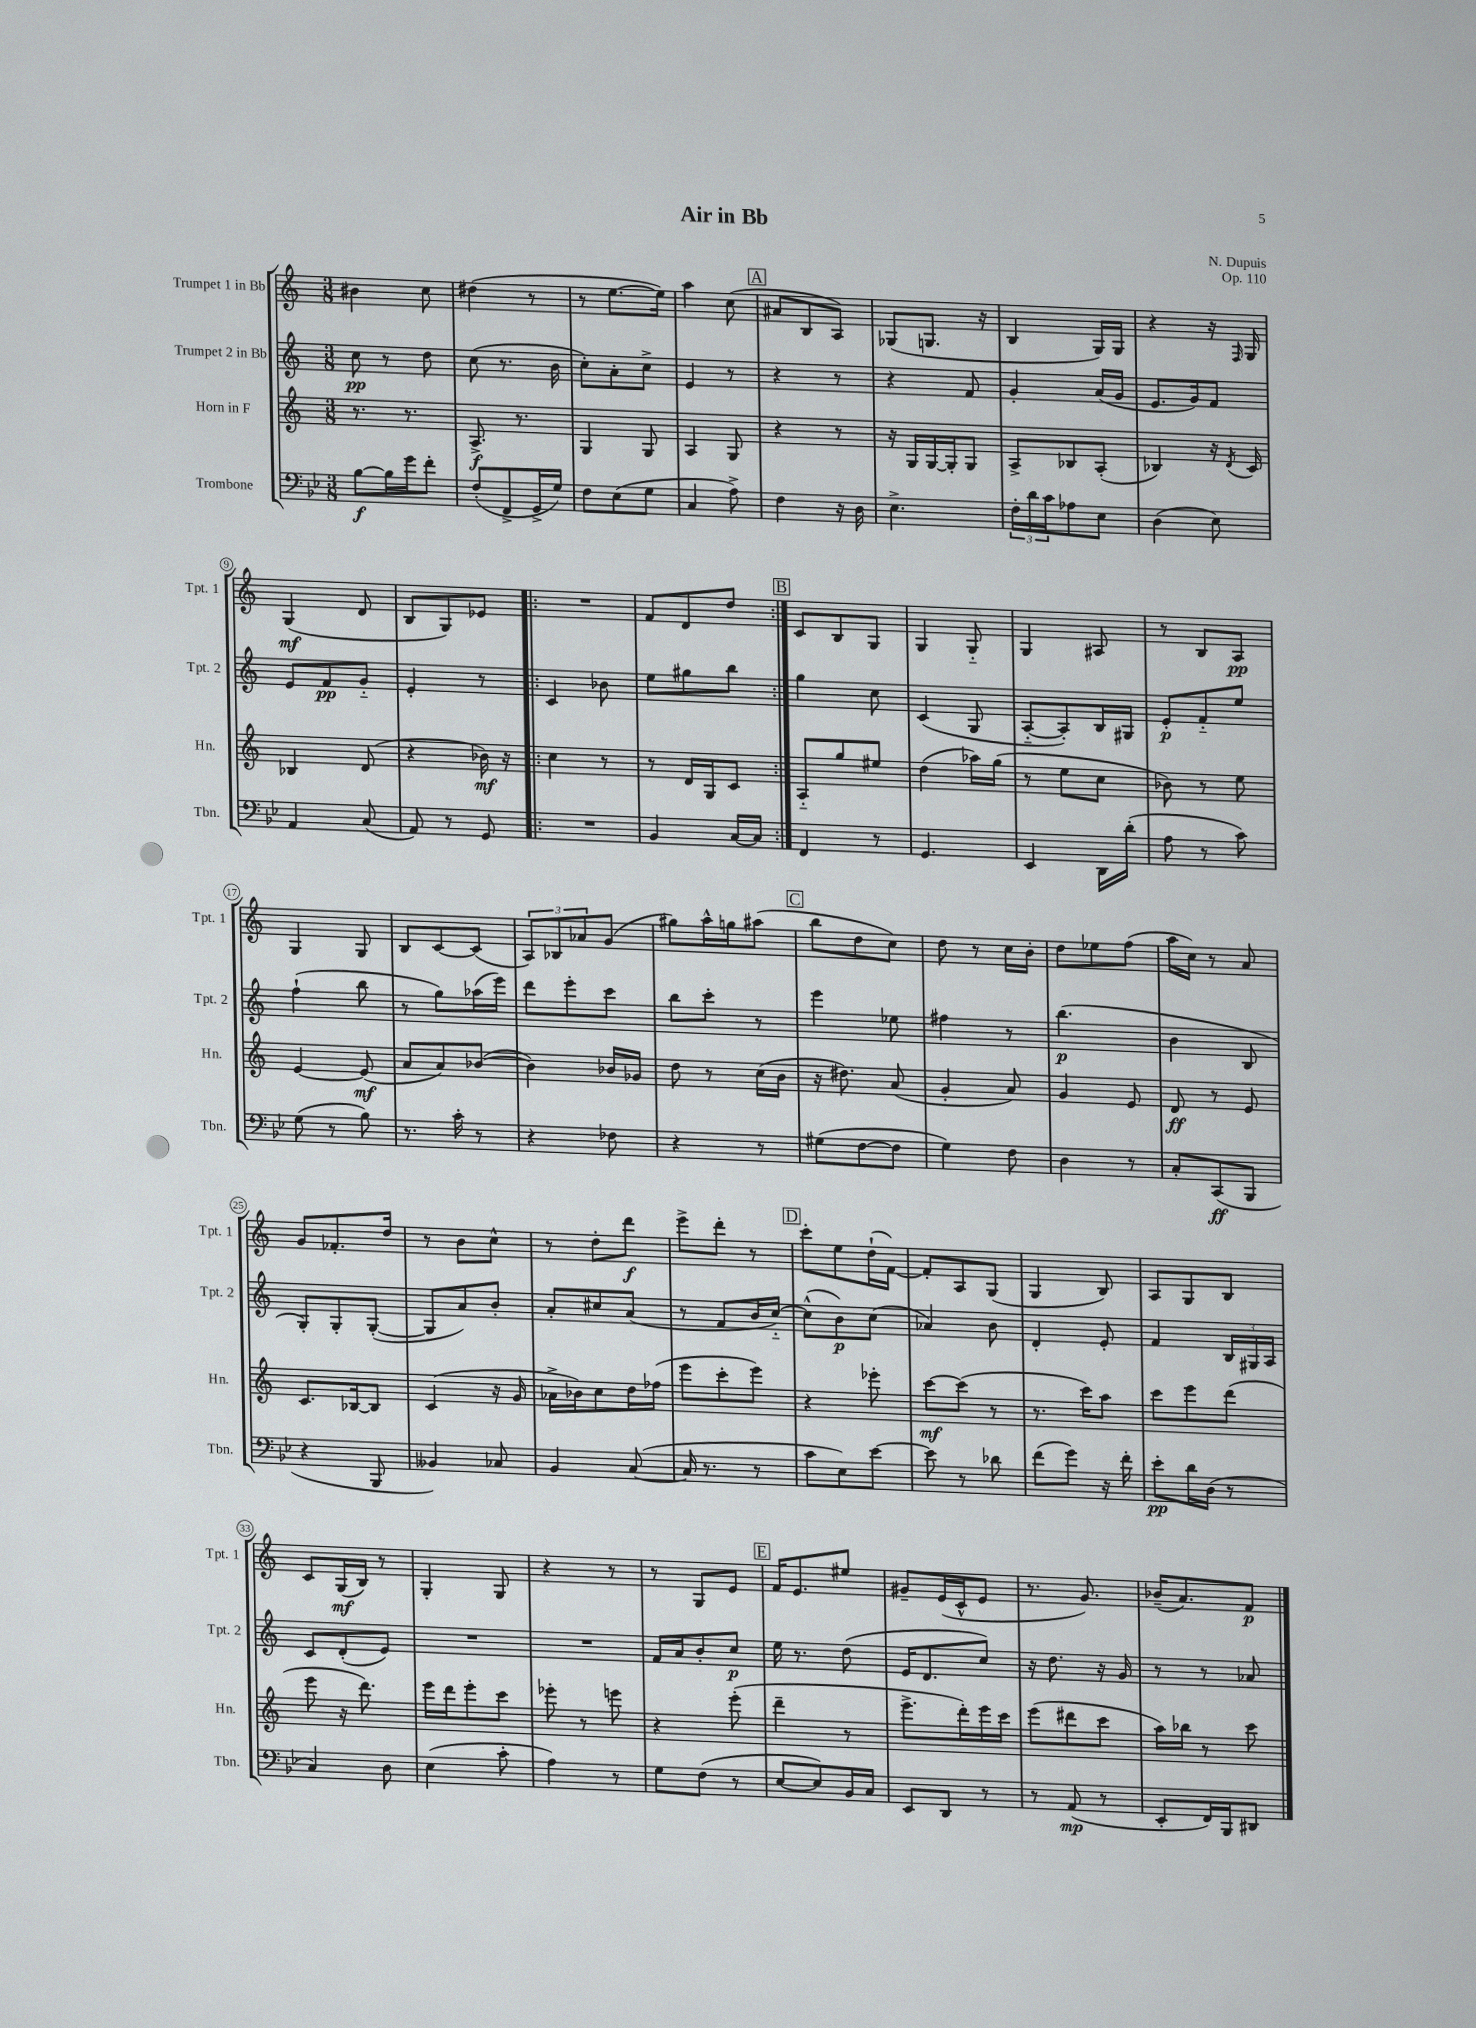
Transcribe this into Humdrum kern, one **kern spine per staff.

**kern	**dynam	**kern	**dynam	**kern	**dynam	**kern	**dynam
*part4	*part4	*part3	*part3	*part2	*part2	*part1	*part1
*staff4	*staff4	*staff3	*staff3	*staff2	*staff2	*staff1	*staff1
*I"Trombone	*	*I"Horn in F	*	*I"Trumpet 2 in Bb	*	*I"Trumpet 1 in Bb	*
*I'Tbn.	*	*I'Hn.	*	*I'Tpt. 2	*	*I'Tpt. 1	*
*clefF4	*	*clefG2	*	*clefG2	*	*clefG2	*
*k[b-e-]	*	*k[]	*	*k[]	*	*k[]	*
*M3/8	*	*M3/8	*	*M3/8	*	*M3/8	*
=1	=1	=1	=1	=1	=1	=1	=1
[8B-\L	f	8.r	.	8cc\	pp	4b#X\	.
16B-\L]	.	.	.	8r	.	.	.
16g\J	.	8.r	.	.	.	.	.
8f'\J	.	.	.	8dd\	.	8cc\	.
=2	=2	=2	=2	=2	=2	=2	=2
(8F'/L	.	8.A^/	f	(8cc\	.	(4dd#X\	.
8FF^/	.	.	.	8.r	.	.	.
.	.	8.r	.	.	.	.	.
16GG^/L	.	.	.	.	.	8r	.
16G/JJ)	.	.	.	16b\	.	.	.
=3	=3	=3	=3	=3	=3	=3	=3
8F\L	.	4G/	.	8cc'\L)	.	8r	.
(8E-\	.	.	.	8a'\	.	[8.ee\L	.
8G\J	.	8G/	.	8cc^\J	.	.	.
.	.	.	.	.	.	16ee\Jk])	.
=4	=4	=4	=4	=4	=4	=4	=4
4C/	.	4A/	.	4e/	.	4aa\	.
8A^\)	.	8G/	.	8r	.	(8cc\	.
!!LO:REH:place=s1:t=A
=5	=5	=5	=5	=5	=5	=5	=5
4F\	.	4r	.	4r	.	8a#X/L	.
.	.	.	.	.	.	8B/	.
16r	.	8r	.	8r	.	8A/J)	.
16D\	.	.	.	.	.	.	.
=6	=6	=6	=6	=6	=6	=6	=6
4.E-^\	.	16r	.	4r	.	(8G-X/L	.
.	.	16G/LL	.	.	.	.	.
.	.	[16G/	.	.	.	8.Gn/J	.
.	.	16G'/J]	.	.	.	.	.
.	.	8G/J	.	8f/	.	.	.
.	.	.	.	.	.	16r	.
=7	=7	=7	=7	=7	=7	=7	=7
24F'\LL	.	8A^/L	.	4g'/	.	4B/	.
24d\	.	.	.	.	.	.	.
24c\J	.	.	.	.	.	.	.
8A-X\	.	8B-X/	.	.	.	.	.
8E-\J	.	(8A'/J	.	(16a/LL	.	16G/LL)	.
.	.	.	.	16g/JJ	.	16G/JJ	.
=8	=8	=8	=8	=8	=8	=8	=8
(4D\	.	4B-X/)	.	8.e/L	.	4r	.
.	.	.	.	16g/k)	.	.	.
8E-\)	.	16r	.	8f/J	.	16r	.
.	.	8qd/	.	.	.	16qqF/	.
.	.	16c/	.	.	.	16G/	.
!!LO:LB:g=z
=9	=9	=9	=9	=9	=9	=9	=9
4AA/	.	4B-X/	.	8e/L	.	(4G/	mf
.	.	.	.	8f/	pp	.	.
(8C/	.	(8d/	.	8g/J	.	8d/	.
=10	=10	=10	=10	=10	=10	=10	=10
8AA/)	.	4r	.	4e'/	.	8B/L	.
8r	.	.	.	.	.	8G/)	.
8GG/	.	16b-X\)	mf	8r	.	8e-X/J	.
.	.	16r	.	.	.	.	.
=11!|:	=11!|:	=11!|:	=11!|:	=11!|:	=11!|:	=11!|:	=11!|:
4.r	.	4cc\	.	4c/	.	4.r	.
.	.	8r	.	8b-X\	.	.	.
=12	=12	=12	=12	=12	=12	=12	=12
4BB-/	.	8r	.	8ee\L	.	8f/L	.
.	.	16d/LL	.	8gg#X\	.	8d/	.
.	.	16G/J	.	.	.	.	.
[16C/LL	.	8c/J	.	8bb\J	.	8dd/J	.
16C/JJ]	.	.	.	.	.	.	.
!!LO:REH:place=s1:t=B
=13:|!	=13:|!	=13:|!	=13:|!	=13:|!	=13:|!	=13:|!	=13:|!
4FF/	.	8A/L	.	4gg\	.	8c/L	.
.	.	8gg/	.	.	.	8B/	.
8r	.	8ee#X/J	.	8cc\	.	8G/J	.
=14	=14	=14	=14	=14	=14	=14	=14
4.GG/	.	(4dd\	.	(4c/	.	4G/	.
.	.	16aa-X\LL)	.	8G/	.	8G/	.
.	.	(16gg\JJ	.	.	.	.	.
=15	=15	=15	=15	=15	=15	=15	=15
4EE-/	.	8r	.	[8A/L	.	4G/	.
.	.	8ee\L	.	8A'/])	.	.	.
16DD\LL	.	8cc\J	.	16B/L	.	8A#X/	.
(16d'\JJ	.	.	.	16G#X/JJ	.	.	.
=16	=16	=16	=16	=16	=16	=16	=16
8A\	.	8b-X\)	.	8e'/L	p	8r	.
8r	.	8r	.	8f/	.	8B/L	.
8c\)	.	8ee\	.	8ee/J	.	8A/J	pp
!!LO:LB:g=z
=17	=17	=17	=17	=17	=17	=17	=17
(8G\	.	[4e/	.	(4ff`\	.	4G/	.
8r	.	.	.	.	.	.	.
8B-\)	.	(8e/]	mf	8bb\	.	8G/	.
=18	=18	=18	=18	=18	=18	=18	=18
8.r	.	8a/L	.	8r	.	8B/L	.
.	.	8a/)	.	8gg\L)	.	[8c/	.
16c'\	.	.	.	.	.	.	.
8r	.	([8b-X/J	.	(16aa-X\L	.	(8c/J]	.
.	.	.	.	16eee\JJ)	.	.	.
=19	=19	=19	=19	=19	=19	=19	=19
4r	.	4b-\])	.	8ddd\L	.	12A/L)	.
.	.	.	.	.	.	12B-X/	.
.	.	.	.	8eee'\	.	.	.
.	.	.	.	.	.	12a-X/	.
8F-X\	.	16b-X/LL	.	8ccc\J	.	(8g/J	.
.	.	16g-X/JJ	.	.	.	.	.
=20	=20	=20	=20	=20	=20	=20	=20
4r	.	8dd\	.	8bb\L	.	8gg#X\L)	.
.	.	8r	.	8ccc'\J	.	16aa^^\L	.
.	.	.	.	.	.	16ggn\J	.
8r	.	(16cc\LL	.	8r	.	(8aa#X\J	.
.	.	16b\JJ	.	.	.	.	.
!!LO:REH:place=s1:t=C
=21	=21	=21	=21	=21	=21	=21	=21
(8G#X\L	.	16r	.	4eee\	.	8bb\L	.
.	.	8.dd#X\)	.	.	.	.	.
[8F\	.	.	.	.	.	8dd\	.
8F\J]	.	(8a/	.	8ee-X\	.	8cc\J)	.
=22	=22	=22	=22	=22	=22	=22	=22
4G\)	.	4g'/	.	4ff#X\	.	8dd\	.
.	.	.	.	.	.	8r	.
8F\	.	8a/)	.	8r	.	16cc\LL	.
.	.	.	.	.	.	16b'\JJ	.
=23	=23	=23	=23	=23	=23	=23	=23
4D\	.	4g/	.	(4.bb\	p	8dd\L	.
.	.	.	.	.	.	8ee-X\	.
8r	.	8e/	.	.	.	(8ff\J	.
=24	=24	=24	=24	=24	=24	=24	=24
8C'/L	.	8d/	ff	4b\	.	16aa\LL	.
.	.	.	.	.	.	16cc\JJ)	.
(8CC/	ff	8r	.	.	.	8r	.
8BBB-/J	.	8e/	.	8B/	.	8a/	.
!!LO:LB:g=z
=25	=25	=25	=25	=25	=25	=25	=25
4r	.	8.c/L	.	8G'/L)	.	8g/L	.
.	.	.	.	8G'/	.	8.f-X'/	.
.	.	[16B-X/k	.	.	.	.	.
8BBB-/	.	8B-/J]	.	([8G'/J	.	.	.
.	.	.	.	.	.	16dd/Jk	.
=26	=26	=26	=26	=26	=26	=26	=26
4BB--X/)	.	(4c/	.	8G/L]	.	8r	.
.	.	.	.	8a/)	.	8b\L	.
8C-X/	.	16r	.	8b'/J	.	8cc^^\J	.
.	.	16g/	.	.	.	.	.
=27	=27	=27	=27	=27	=27	=27	=27
4BB-/	.	16a-X^\LL	.	8a'/L	.	8r	.
.	.	16b-X\J)	.	.	.	.	.
.	.	8cc\	.	8cc#X/	.	8dd'\L	.
([8C/	.	16dd\L	.	(8a/J	.	8ddd\J	f
.	.	(16ff-X\JJ	.	.	.	.	.
=28	=28	=28	=28	=28	=28	=28	=28
16C/]	.	8eee\L	.	8r	.	8eee^\L	.
8.r	.	.	.	.	.	.	.
.	.	8ccc'\	.	8f/L	.	8ddd'\J	.
8r	.	8eee\J)	.	16b/L	.	8r	.
.	.	.	.	[16cc/JJ)	.	.	.
!!LO:REH:place=s1:t=D
=29	=29	=29	=29	=29	=29	=29	=29
8c\L	.	4r	.	(8cc^^\L]	.	8ccc'\L	.
8E-\)	.	.	.	8b\)	p	8ee\	.
[8e-\J	.	8eee-X'\	.	(8cc\J	.	(16dd`\L	.
.	.	.	.	.	.	[16f\JJ)	.
=30	=30	=30	=30	=30	=30	=30	=30
8e-\]	.	[8ccc\L	mf	4a-X/)	.	8f'/L]	.
8r	.	(8ccc\J]	.	.	.	8A/	.
8d-X\	.	8r	.	8b\	.	(8G/J	.
=31	=31	=31	=31	=31	=31	=31	=31
(8f\L	.	8.r	.	4d'/	.	4G/	.
8g\J)	.	.	.	.	.	.	.
.	.	16ccc\KL)	.	.	.	.	.
16r	.	8aa\J	.	8e'/	.	8B/)	.
16f'\	.	.	.	.	.	.	.
=32	=32	=32	=32	=32	=32	=32	=32
8e-'\L	pp	8ccc\L	.	4f/	.	8A/L	.
16d\L	.	8eee\	.	.	.	8G/	.
(16D\JJ	.	.	.	.	.	.	.
8r	.	(8ddd\J	.	24B/LL	.	8B/J	.
.	.	.	.	24G#X/	.	.	.
.	.	.	.	24A/JJ	.	.	.
!!LO:LB:g=z
=33	=33	=33	=33	=33	=33	=33	=33
4C/)	.	8eee\	.	8c/L	.	8c/L	.
.	.	16r	.	(8d'/	.	(16G/L	mf
.	.	8.ddd\)	.	.	.	16B/JJ)	.
8D\	.	.	.	8e/J)	.	8r	.
=34	=34	=34	=34	=34	=34	=34	=34
(4E-\	.	16eee\LL	.	4.r	.	4G'/	.
.	.	16ddd\J	.	.	.	.	.
.	.	8eee'\	.	.	.	.	.
8c'\	.	8ccc\J	.	.	.	8G/	.
=35	=35	=35	=35	=35	=35	=35	=35
4A\)	.	8eee-X'\	.	4.r	.	4r	.
.	.	8r	.	.	.	.	.
8r	.	8eeen\	.	.	.	8r	.
=36	=36	=36	=36	=36	=36	=36	=36
8G\L	.	4r	.	16f/LL	.	8r	.
.	.	.	.	16a/J	.	.	.
(8F\J	.	.	.	8b'/	.	8G/L	.
8r	.	(8eee'\	.	8cc/J	p	8e/J	.
!!LO:REH:place=s1:t=E
=37	=37	=37	=37	=37	=37	=37	=37
[8E-/L	.	4ddd~\	.	16ee\	.	16f/KL	.
.	.	.	.	8.r	.	8.e/	.
8E-/])	.	.	.	.	.	.	.
16BB-/L	.	8r	.	(8dd\	.	8ee#X/J	.
16C/JJ	.	.	.	.	.	.	.
=38	=38	=38	=38	=38	=38	=38	=38
8EE-/L	.	8.eee^\L	.	16e/KL	.	8g#X~/L	.
.	.	.	.	8.d/	.	.	.
8DD/J	.	.	.	.	.	(16e/L	.
.	.	16ddd'\L)	.	.	.	16c^^/J	.
8r	.	16eee\	.	8cc/J)	.	8e/J	.
.	.	16ccc\JJ	.	.	.	.	.
=39	=39	=39	=39	=39	=39	=39	=39
8r	.	(8eee\L	.	16r	.	8.r	.
.	.	.	.	8.dd\	.	.	.
(8AA/	mp	8ddd#X\	.	.	.	.	.
.	.	.	.	.	.	8.g/)	.
8r	.	8ccc\J	.	16r	.	.	.
.	.	.	.	16g/	.	.	.
=40	=40	=40	=40	=40	=40	=40	=40
8EE-'/L	.	16aa\LL)	.	8r	.	(16b-X~/KL	.
.	.	16bb-X\JJ	.	.	.	8.a/)	.
16FF/L)	.	8r	.	8r	.	.	.
16BBB-/J	.	.	.	.	.	.	.
8DD#X/J	.	8ccc\	.	8a-X/	.	8f/J	p
==	==	==	==	==	==	==	==
*-	*-	*-	*-	*-	*-	*-	*-
